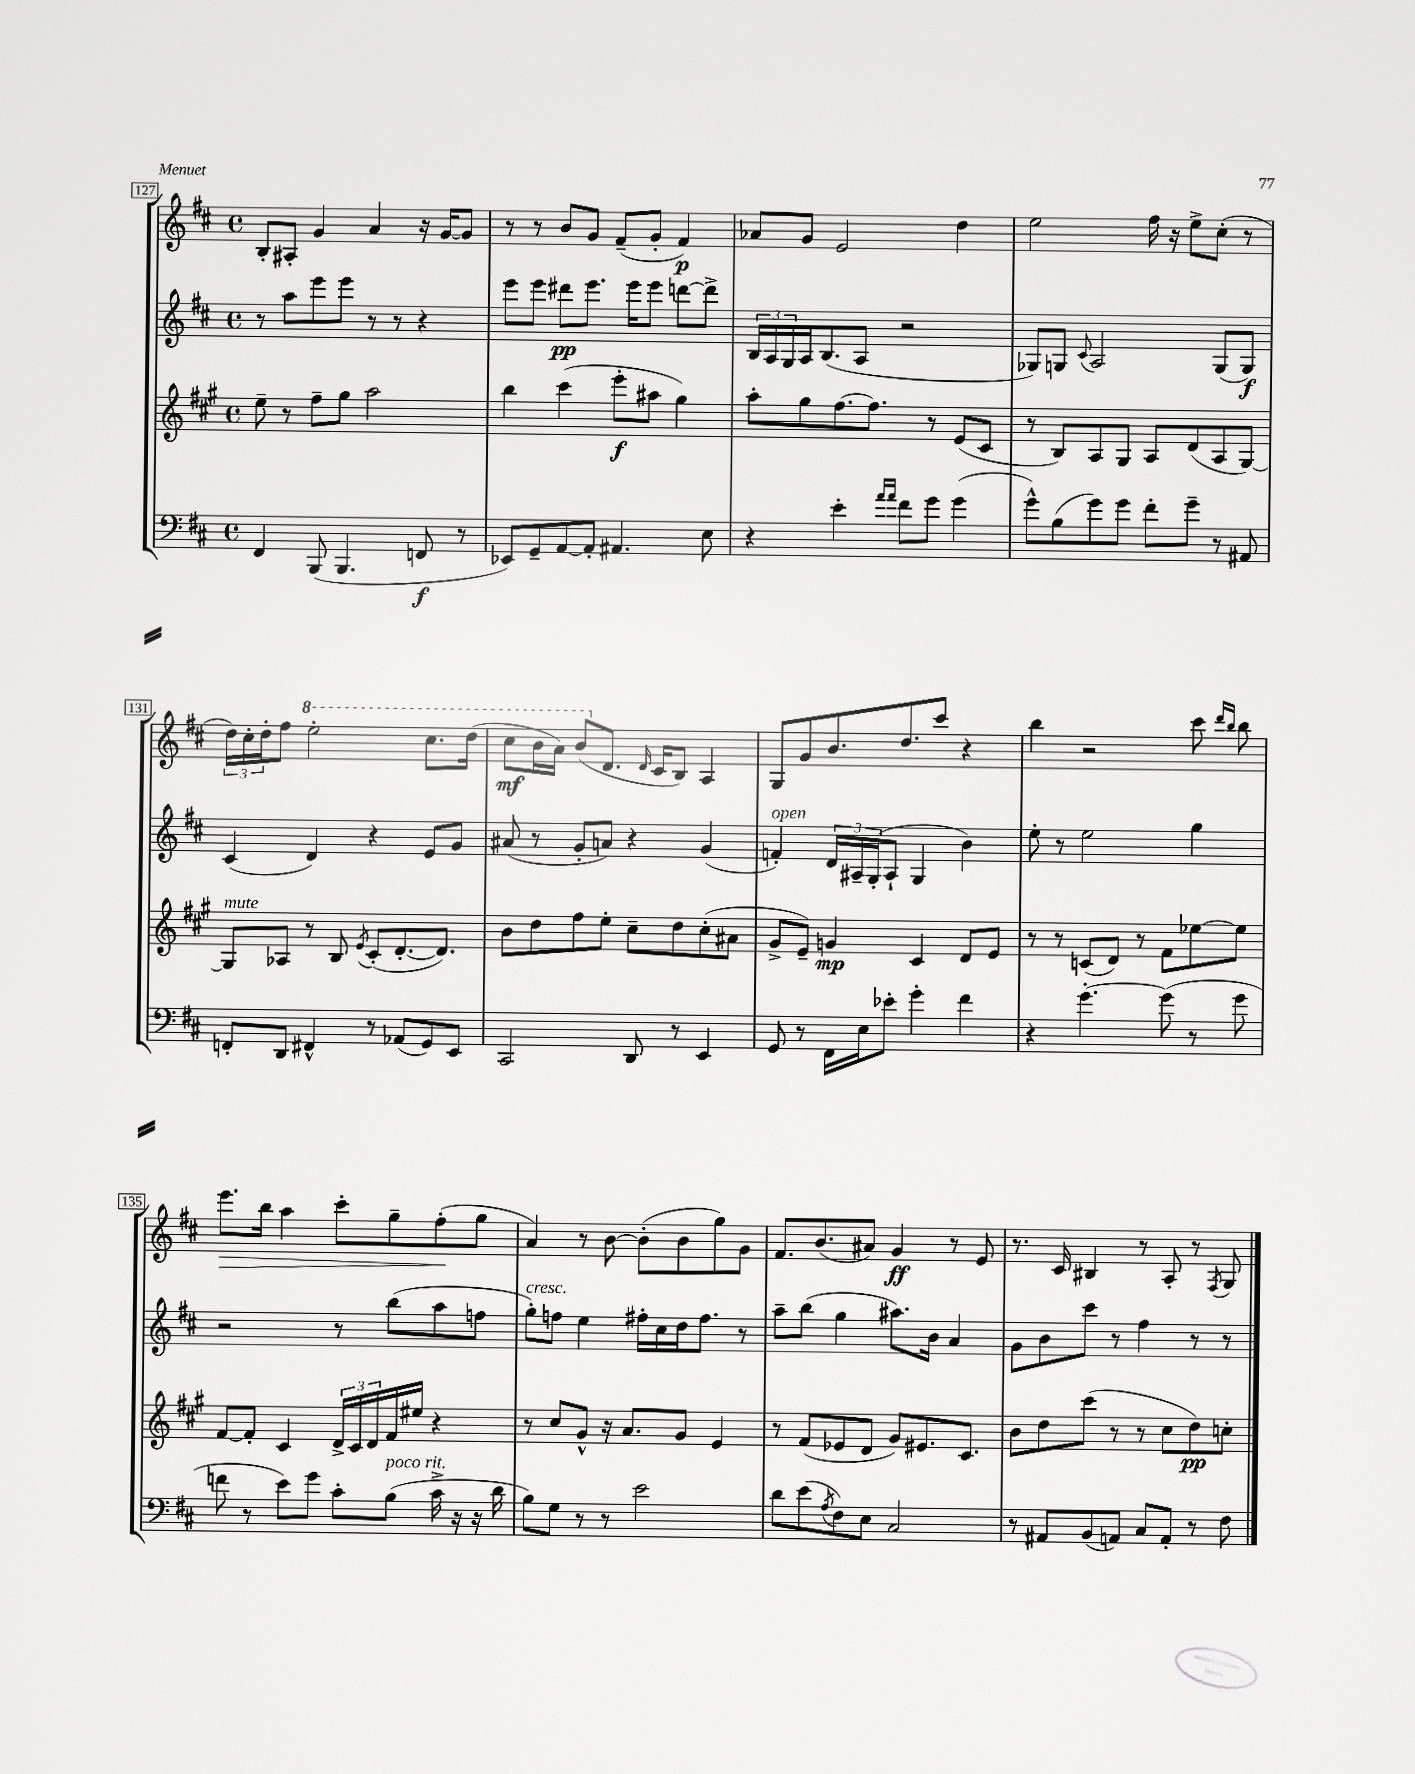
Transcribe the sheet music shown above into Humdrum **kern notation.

**kern	**kern	**kern	**kern
*staff4	*staff3	*staff2	*staff1
*clefF4	*clefG2	*clefG2	*clefG2
*k[f#c#]	*k[f#c#g#]	*k[f#c#]	*k[f#c#]
*M4/4	*M4/4	*M4/4	*M4/4
*met(c)	*met(c)	*met(c)	*met(c)
4FF#	8ee~	8r	8B'
.	8r	8aa	8A#'
(8BBB	8ff#~	8eee	4g
4.BBB	8gg#	8eee	.
.	2aa	8r	4a
.	.	8r	.
8FF	.	4r	16r
.	.	.	[16g
8r	.	.	8g]
=	=	=	=
8EE-)	4bb	8eee	8r
8GG~	.	8eee	8r
[8AA	(4ccc#	8ddd#	8b
8AA']	.	8.eee	8g
4.AA#	8eee'	.	(8f#~
.	.	16eee	.
.	8aa#	8eee	8g'
.	4gg#)	[8ddd	4f#)
8E	.	8ddd^]	.
=	=	=	=
4r	8aa'	24B	8a-
.	.	24A	.
.	.	24G	.
.	8gg#	16A	8g
.	.	(8.B	.
4e'	[8.ff#	.	2e
.	.	8A	.
.	8.ff#]	.	.
16qqa	.	.	.
16qqa	.	.	.
8f#	.	2r	.
8g	8r	.	.
(4g	(8e	.	4dd
.	8c#	.	.
=	=	=	=
8g^^)	8r	8G-)	2ee
(8B	8B)	8G	.
.	.	8qqc#	.
8g)	8A	2A	.
8g	8G#	.	.
8f#'	8A	.	16ff#
.	.	.	16r
8g~	(8d	.	8ee^
8r	8A	(8G	(8cc#'
8AA#	[8G#)	8G)	8r
=	=	=	=
8FF'	8G#]	(4c#	24dd)
.	.	.	24cc#'
.	.	.	24dd'
8DD	8A-	.	8ff#
4FF#^^	8r	4d)	2eee'
.	8B	.	.
.	8qe	.	.
8r	(8c#'	4r	.
(8AA-	[8.d'	.	.
8GG)	.	8e	8.ccc#
.	8.d])	.	.
8EE	.	8g	.
.	.	.	(16ddd
=	=	=	=
2CC#	8b	(8a#	8ccc#
.	8dd	8r	16bb
.	.	.	16aa)
.	8ff#	8g'	(8bb
.	8ee'	8a)	8.d
8DD	8cc#~	4r	.
.	.	.	16qqd
.	.	.	16c#
8r	8dd	.	8B)
4EE	(8cc#'	(4g	4A
.	8a#	.	.
=	=	=	=
8GG	8g#^	4f')	8G
8r	8e~)	.	8g
16FF#	4g	24d	8.b
.	.	24A#~	.
16E	.	.	.
.	.	(24G'	.
8e-'	.	8A#`	.
.	.	.	8.dd
4g'	4c#	4G	.
.	.	.	8ccc#
4f#	8d	4b)	4r
.	8e	.	.
=	=	=	=
4r	8r	8ee'	4bb
.	8r	8r	.
[4.g'	(8c	2ee	2r
.	8d)	.	.
.	8r	.	.
(8g]	8f#	.	.
8r	[8ee-	4gg	8ccc#
.	.	.	16qqddd
.	.	.	16qqbb
8g	8ee-]	.	8bb
=	=	=	=
8f	[8f#	2r	8.eee
8r	8f#']	.	.
.	.	.	16bb
8e)	4c#	.	4aa
8g	.	.	.
8c#'	24d^	8r	8ccc#'
.	24c#	.	.
.	24d	.	.
(8B	16f#	(8bb	8gg~
.	16ee#	.	.
16c#^	4r	8aa	(8ff#'
16r	.	.	.
16r	.	8ff	8gg
16d	.	.	.
=	=	=	=
8B)	8r	8gg')	4a)
8G	8cc#	8ff	.
8r	8g#^^	4ee	8r
8r	16r	.	[8b
.	8.a	.	.
2e	.	16ff#'	(8b']
.	.	16cc#	.
.	8g#	16dd	8b
.	.	8.ff#	.
.	4e	.	8gg)
.	.	8r	8g
=	=	=	=
8d	8r	8aa~	8.f#
(8e	(8f#	(8bb	.
.	.	.	(8.b
8qA	.	.	.
8F#)	8e-	4gg	.
8E	8d	.	8a#)
2C#	8g#)	8.aa#)	4g
.	8.e#	.	.
.	.	16b	.
.	.	4a	8r
.	8.c#	.	.
.	.	.	8e
=	=	=	=
8r	8b	8g	8.r
8AA#	8dd	8b	.
.	.	.	16c#
(8BB	(8ccc#	8ccc#	4B#
8AA)	8r	8r	.
8C#	8r	4ff#	8r
8AA'	8cc#	.	8A'
8r	8dd)	8r	8r
.	.	.	8qF#
8F#	8cc'	8r	8G
==	==	==	==
*-	*-	*-	*-
